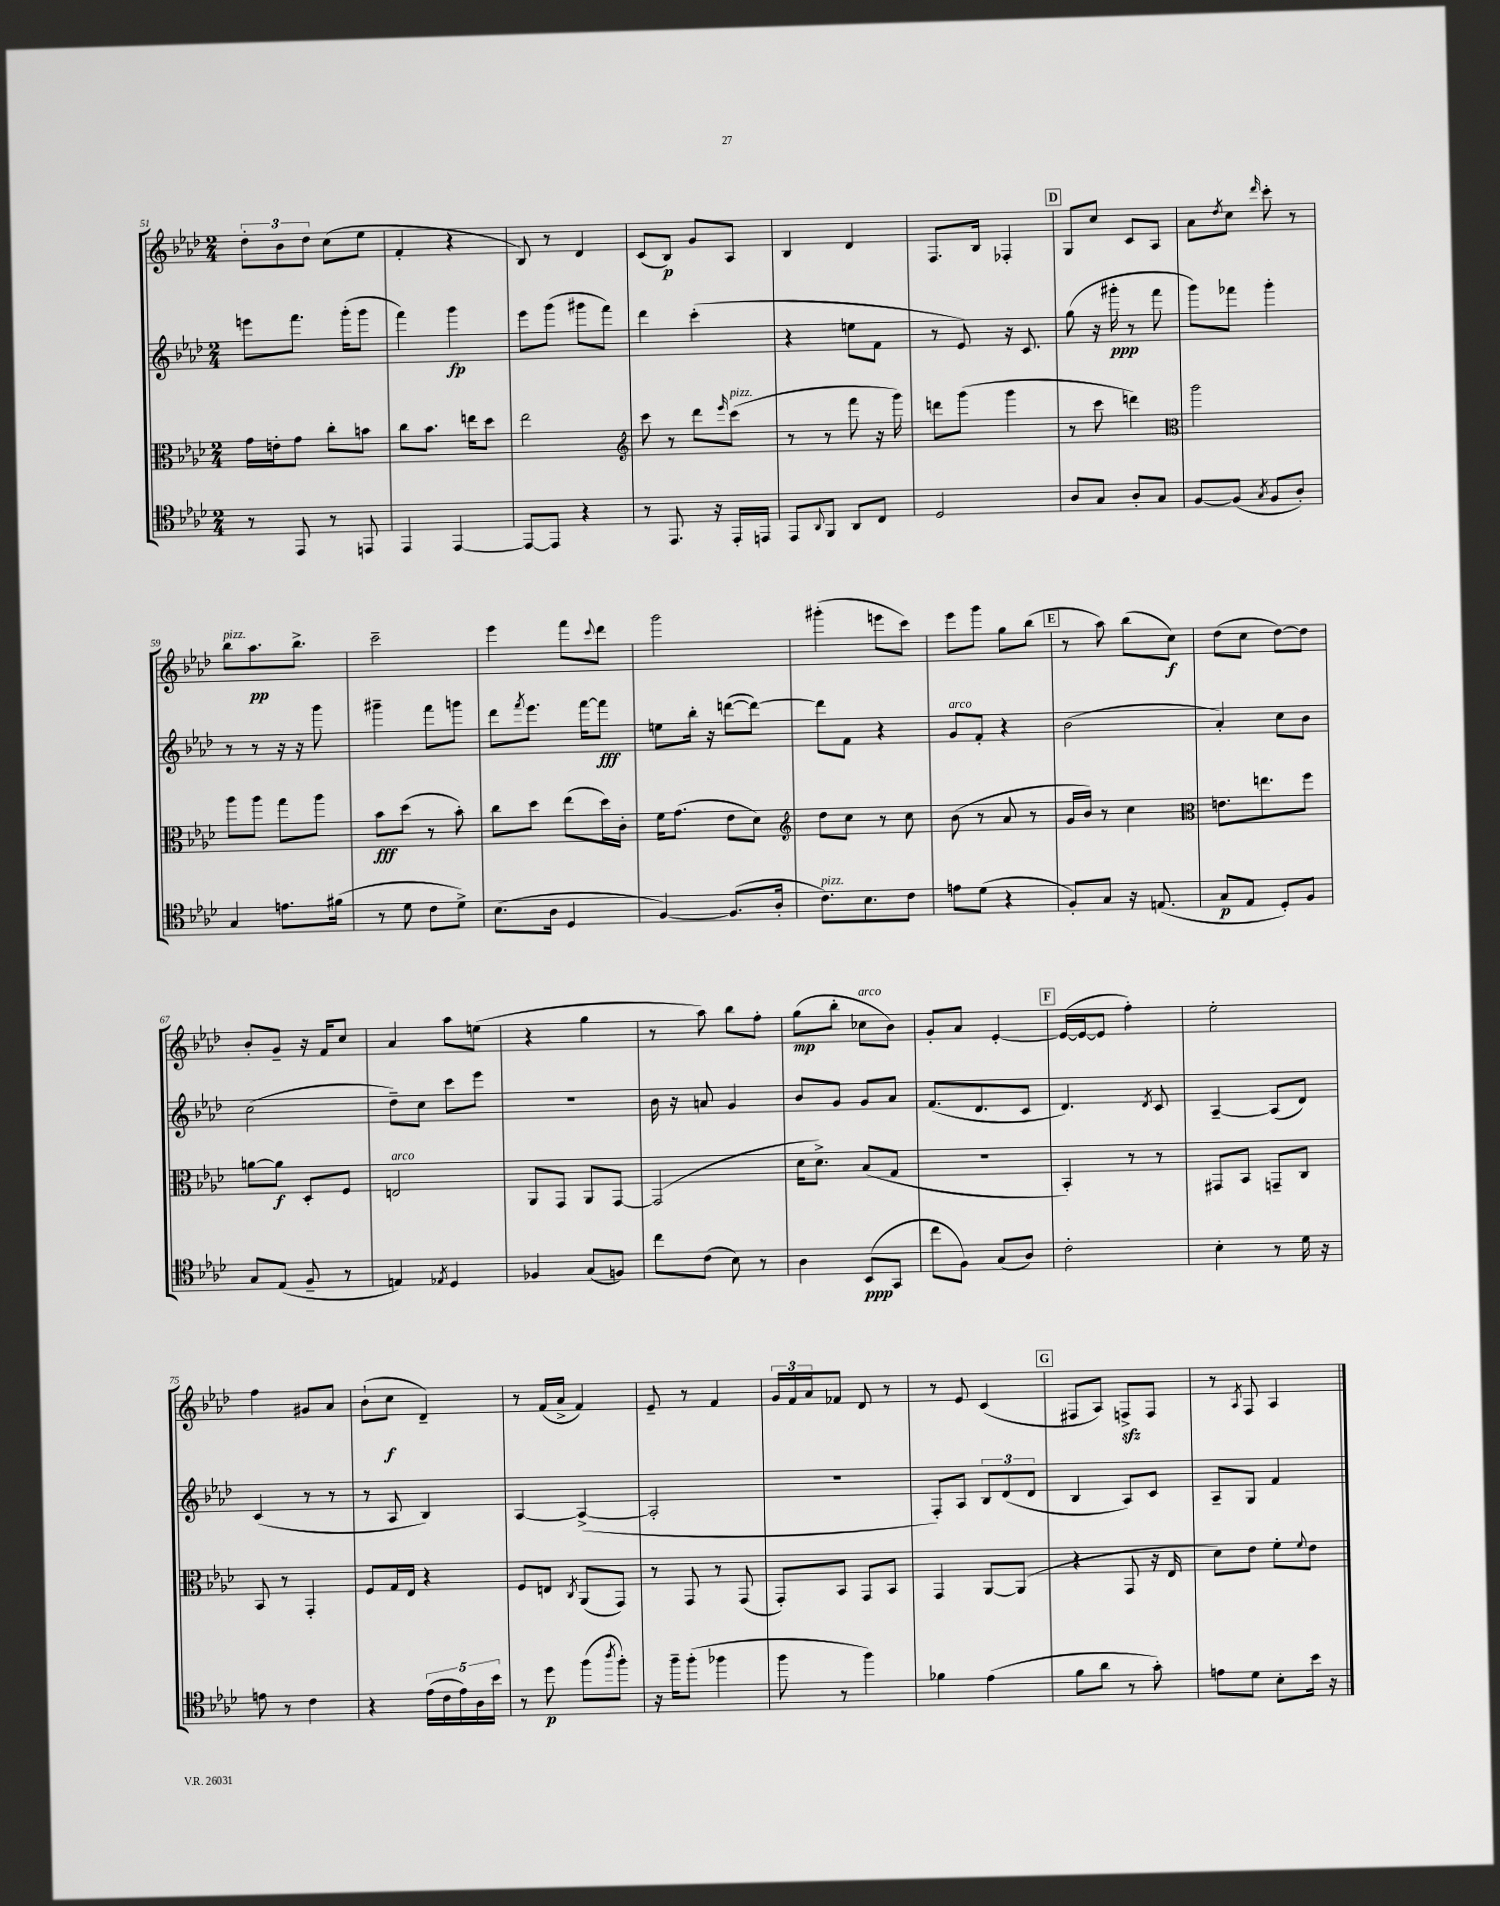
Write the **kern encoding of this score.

**kern	**dynam	**kern	**dynam	**kern	**dynam	**kern	**dynam
*part4	*part4	*part3	*part3	*part2	*part2	*part1	*part1
*staff4	*staff4	*staff3	*staff3	*staff2	*staff2	*staff1	*staff1
*clefC4	*	*clefC3	*	*clefG2	*	*clefG2	*
*k[b-e-a-d-]	*	*k[b-e-a-d-]	*	*k[b-e-a-d-]	*	*k[b-e-a-d-]	*
*M2/4	*	*M2/4	*	*M2/4	*	*M2/4	*
=51	=51	=51	=51	=51	=51	=51	=51
8r	.	16g\LL	.	8eeen\L	.	12dd-'\L	.
.	.	16en'\J	.	.	.	.	.
.	.	.	.	.	.	12b-\	.
8EE-/	.	8g\J	.	8.fff\J	.	.	.
.	.	.	.	.	.	12dd-\J	.
8r	.	8cc'\L	.	.	.	(8cc\L	.
.	.	.	.	(16ggg'\KL	.	.	.
8EEn/	.	8bn\J	.	8ggg\J	.	8ee-\J	.
=52	=52	=52	=52	=52	=52	=52	=52
4EE-/	.	8cc\L	.	4fff\)	.	4f'/	.
.	.	8.b-\J	.	.	.	.	.
[4EE-/	.	.	.	4ggg\	fp	4r	.
.	.	16een\KL	.	.	.	.	.
.	.	8dd-\J	.	.	.	.	.
=53	=53	=53	=53	=53	=53	=53	=53
8EE-/L_	.	2ee-\	.	8eee-\L	.	8B-/)	.
8EE-/J]	.	.	.	(8ggg\J	.	8r	.
4r	.	.	.	8ggg#X\L	.	4d-/	.
.	.	.	.	8fff\J)	.	.	.
=54	=54	=54	=54	=54	=54	=54	=54
*	*	*clefG2	*	*	*	*	*
8r	.	8ccc\	.	4ddd-\	.	(8c/L	.
8.EE-/	.	8r	.	.	.	8B-/J)	p
.	.	8ddd-\L	.	(4ccc'\	.	8g/L	.
16r	.	.	.	.	.	.	.
.	.	16qqeee-/	.	.	.	.	.
!	!	!LO:TX:a:i:t=pizz.	!	!	!	!	!
16EE-'/LL	.	(8ccc\J	.	.	.	8A-/J	.
16EEn/JJ	.	.	.	.	.	.	.
=55	=55	=55	=55	=55	=55	=55	=55
8EE-/L	.	8r	.	4r	.	4B-/	.
8qqAA-/	.	.	.	.	.	.	.
8FF/J	.	8r	.	.	.	.	.
8AA-/L	.	8fff\	.	8een\L	.	4d-/	.
8C/J	.	16r	.	8f\J	.	.	.
.	.	16ggg\)	.	.	.	.	.
=56	=56	=56	=56	=56	=56	=56	=56
2D-/	.	8dddn\L	.	8r	.	8.F/L	.
.	.	(8ggg\J	.	8e-/)	.	.	.
.	.	.	.	.	.	16B-/Jk	.
.	.	4ggg\	.	16r	.	4F-X'/	.
.	.	.	.	8.c/	.	.	.
!!LO:REH:place=s1:t=D
=57	=57	=57	=57	=57	=57	=57	=57
8A-/L	.	8r	.	(8gg\	.	8G/L	.
8G/J	.	8ccc\	.	16r	.	8cc/J	.
.	.	.	.	16ggg#X'\	ppp	.	.
8A-'/L	.	4dddn\)	.	8r	.	8c/L	.
8G/J	.	.	.	8fff\	.	8A-/J	.
=58	=58	=58	=58	=58	=58	=58	=58
*	*	*clefC3	*	*	*	*	*
[8F/L	.	2aa-\	.	8ggg\L)	.	8a-\L	.
.	.	.	.	.	.	8qdd-/	.
(8F/J]	.	.	.	8fff-X\J	.	8cc\J	.
8qG/	.	.	.	.	.	16qqddd-/	.
8F/L	.	.	.	4ggg'\	.	8ccc'\	.
8A-'/J)	.	.	.	.	.	8r	.
!!LO:LB:g=z
=59	=59	=59	=59	=59	=59	=59	=59
!	!	!	!	!	!	!LO:TX:a:i:t=pizz.	!
4G/	.	8aa-\L	.	8r	.	8bb-\L	.
.	.	8aa-\J	.	8r	.	8.aa-\	pp
8.en\L	.	8gg\L	.	16r	.	.	.
.	.	.	.	16r	.	8.bb-^\J	.
.	.	8aa-\J	.	8ggg\	.	.	.
(16f#X\Jk	.	.	.	.	.	.	.
=60	=60	=60	=60	=60	=60	=60	=60
8r	.	8b-\L	fff	4ggg#X~\	.	2ccc~\	.
8d-\	.	(8dd-\J	.	.	.	.	.
8c\L	.	8r	.	8fff\L	.	.	.
8d-^\J)	.	8b-'\)	.	8gggn\J	.	.	.
=61	=61	=61	=61	=61	=61	=61	=61
(8.B-\L	.	8cc\L	.	8ddd-\L	.	4eee-\	.
.	.	.	.	8qfff/	.	.	.
.	.	8dd-\J	.	8.eee-\J	.	.	.
16A-\Jk	.	.	.	.	.	.	.
4D-/	.	(8ee-\L	.	.	.	8fff\L	.
.	.	.	.	[16fff\KL	.	.	.
.	.	.	.	.	.	8qqccc/	.
.	.	16dd-\L)	.	8fff\J]	fff	8ddd-\J	.
.	.	16c'\JJ	.	.	.	.	.
=62	=62	=62	=62	=62	=62	=62	=62
[4F/)	.	16f\KL	.	8een\L	.	2ggg\	.
.	.	(8.g\J	.	.	.	.	.
.	.	.	.	16bb-'\Jk	.	.	.
.	.	.	.	16r	.	.	.
(8.F/L]	.	8e-\L	.	([8dddn\L	.	.	.
.	.	8d-\J)	.	8ddd\J_)	.	.	.
16A-'/Jk	.	.	.	.	.	.	.
=63	=63	=63	=63	=63	=63	=63	=63
*	*	*clefG2	*	*	*	*	*
!LO:TX:a:i:t=pizz.	!	!	!	!	!	!	!
8.c\L)	.	8dd-\L	.	8ddd\L]	.	(4ggg#X'\	.
.	.	8cc\J	.	8f\J	.	.	.
8.B-\	.	.	.	.	.	.	.
.	.	8r	.	4r	.	8eeen\L	.
8c\J	.	8cc\	.	.	.	8ccc\J)	.
=64	=64	=64	=64	=64	=64	=64	=64
!	!	!	!	!LO:TX:a:i:t=arco	!	!	!
8en\L	.	(8b-\	.	8g/L	.	8eee-\L	.
(8d-\J	.	8r	.	8f'/J	.	8ggg\J	.
4r	.	8a-/	.	4r	.	8gg\L	.
.	.	8r	.	.	.	(8bb-\J	.
!!LO:REH:place=s1:t=E
=65	=65	=65	=65	=65	=65	=65	=65
8F'/L)	.	16g/LL	.	(2b-\	.	8r	.
.	.	16b-/JJ)	.	.	.	.	.
8G/J	.	8r	.	.	.	8aa-\)	.
16r	.	4cc\	.	.	.	(8bb-\L	.
(8.En/	.	.	.	.	.	.	.
.	.	.	.	.	.	8cc\J)	f
=66	=66	=66	=66	=66	=66	=66	=66
*	*	*clefC3	*	*	*	*	*
8G/L	p	8.en\L	.	4a-'/)	.	(8dd-\L	.
8E-/J	.	.	.	.	.	8cc\J	.
.	.	8.een\	.	.	.	.	.
8D-'/L)	.	.	.	8cc\L	.	[8dd-\L)	.
8F/J	.	8ff\J	.	8b-\J	.	8dd-\J]	.
!!LO:LB:g=z
=67	=67	=67	=67	=67	=67	=67	=67
8G/L	.	[8an\L	.	(2cc\	.	8b-'/L	.
(8E-/J	.	8a\J]	f	.	.	8g~/J	.
8F~/	.	8D-'/L	.	.	.	16r	.
.	.	.	.	.	.	16f/KL	.
8r	.	8F/J	.	.	.	8cc/J	.
=68	=68	=68	=68	=68	=68	=68	=68
!	!	!LO:TX:a:i:t=arco	!	!	!	!	!
4En/)	.	2En/	.	8dd-~\L)	.	4a-/	.
.	.	.	.	8cc\J	.	.	.
8qE-X/	.	.	.	.	.	.	.
4D-/	.	.	.	8ccc\L	.	8aa-\L	.
.	.	.	.	8eee-\J	.	(8een\J	.
=69	=69	=69	=69	=69	=69	=69	=69
4F-X/	.	8AA-/L	.	2r	.	4r	.
.	.	8GG/J	.	.	.	.	.
(8G/L	.	8AA-/L	.	.	.	4gg\	.
8Fn/J)	.	[8GG/J	.	.	.	.	.
=70	=70	=70	=70	=70	=70	=70	=70
8cc\L	.	(2GG/]	.	16b-\	.	8r	.
.	.	.	.	16r	.	.	.
(8c\J	.	.	.	8an/	.	8aa-\)	.
8B-\)	.	.	.	4g/	.	8bb-\L	.
8r	.	.	.	.	.	8ff'\J	.
=71	=71	=71	=71	=71	=71	=71	=71
4A-\	.	16d-\KL	.	8b-/L	.	(8gg\L	mp
.	.	8.d-^\J)	.	.	.	.	.
.	.	.	.	8g/J	.	8bb-'\J	.
!	!	!	!	!	!	!LO:TX:a:i:t=arco	!
(8BB-/L	ppp	(8B-/L	.	8g/L	.	8cc-X\L	.
8GG/J	.	8G/J	.	8a-/J	.	8b-\J)	.
=72	=72	=72	=72	=72	=72	=72	=72
8cc\L	.	2r	.	(8.f/L	.	8g'/L	.
8F\J)	.	.	.	.	.	8a-/J	.
.	.	.	.	8.d-/	.	.	.
(8G/L	.	.	.	.	.	[4e-'/	.
8A-/J)	.	.	.	8c/J	.	.	.
!!LO:REH:place=s1:t=F
=73	=73	=73	=73	=73	=73	=73	=73
2c'\	.	4BB-'/)	.	4.d-/)	.	(16e-/LL_	.
.	.	.	.	.	.	16e-/J_	.
.	.	.	.	.	.	8e-/J]	.
.	.	8r	.	.	.	4ff'\)	.
.	.	.	.	8qd-/	.	.	.
.	.	8r	.	8c/	.	.	.
=74	=74	=74	=74	=74	=74	=74	=74
4B-'\	.	8GG#X/L	.	[4A-~/	.	2ee-'\	.
.	.	8BB-/J	.	.	.	.	.
8r	.	8GGn~/L	.	(8A-/L]	.	.	.
16d-\	.	8C/J	.	8d-/J)	.	.	.
16r	.	.	.	.	.	.	.
!!LO:LB:g=z
=75	=75	=75	=75	=75	=75	=75	=75
8en\	.	8BB-/	.	(4c/	.	4ff\	.
8r	.	8r	.	.	.	.	.
4c\	.	4GG'/	.	8r	.	8g#X/L	.
.	.	.	.	8r	.	8a-/J	.
=76	=76	=76	=76	=76	=76	=76	=76
4r	.	8F/L	.	8r	.	(8b-`\L	.
.	.	16G/L	.	8A-/	.	8cc\J	f
.	.	16E-/JJ	.	.	.	.	.
(20e-\LL	.	4r	.	4B-/)	.	4d-~/)	.
20c\	.	.	.	.	.	.	.
20e-\)	.	.	.	.	.	.	.
20A-\	.	.	.	.	.	.	.
20b-\JJ	.	.	.	.	.	.	.
=77	=77	=77	=77	=77	=77	=77	=77
8r	.	8F/L	.	[4A-/	.	8r	.
8dd-\	p	8En/J	.	.	.	(16f/LL	.
.	.	.	.	.	.	16a-^/JJ	.
.	.	8qC/	.	.	.	.	.
(8ff\L	.	(8AA-/L	.	(4A-^/_	.	4f/)	.
8qaa-/	.	.	.	.	.	.	.
8ff'\J)	.	8GG/J)	.	.	.	.	.
=78	=78	=78	=78	=78	=78	=78	=78
16r	.	8r	.	2A-'/]	.	8e-~/	.
16ff~\KL	.	.	.	.	.	.	.
(8ff'\J	.	8GG/	.	.	.	8r	.
4ff-X\	.	8r	.	.	.	4f/	.
.	.	(8GG/	.	.	.	.	.
=79	=79	=79	=79	=79	=79	=79	=79
8ff\	.	8GG'/L)	.	2r	.	24g/LL	.
.	.	.	.	.	.	24f/	.
.	.	.	.	.	.	24a-/J	.
8r	.	8BB-/J	.	.	.	8f-X/J	.
4ff\)	.	8GG/L	.	.	.	8d-/	.
.	.	8BB-/J	.	.	.	8r	.
=80	=80	=80	=80	=80	=80	=80	=80
4f-X\	.	4GG/	.	8F'/L)	.	8r	.
.	.	.	.	8A-/J	.	8e-/	.
(4e-\	.	[8AA-/L	.	12B-/L	.	(4c/	.
.	.	.	.	(12d-/	.	.	.
.	.	(8AA-/J]	.	.	.	.	.
.	.	.	.	12d-/J	.	.	.
!!LO:REH:place=s1:t=G
=81	=81	=81	=81	=81	=81	=81	=81
8f\L	.	4r	.	4B-/	.	8F#X/L	.
8a-\J	.	.	.	.	.	8A-/J)	.
8r	.	8GG/	.	8A-/L)	.	8Fnzz^/L	.
8g'\)	.	16r	.	8c/J	.	8F/J	.
.	.	16E-/	.	.	.	.	.
=82	=82	=82	=82	=82	=82	=82	=82
8en\L	.	8d-\L)	.	8A-~/L	.	8r	.
.	.	.	.	.	.	8qA-/	.
8d-\J	.	8e-\J	.	8G/J	.	8F/	.
8B-'\L	.	8f'\L	.	4f/	.	4A-/	.
.	.	8qqf/	.	.	.	.	.
16b-\Jk	.	8e-\J	.	.	.	.	.
16r	.	.	.	.	.	.	.
==	==	==	==	==	==	==	==
*-	*-	*-	*-	*-	*-	*-	*-
